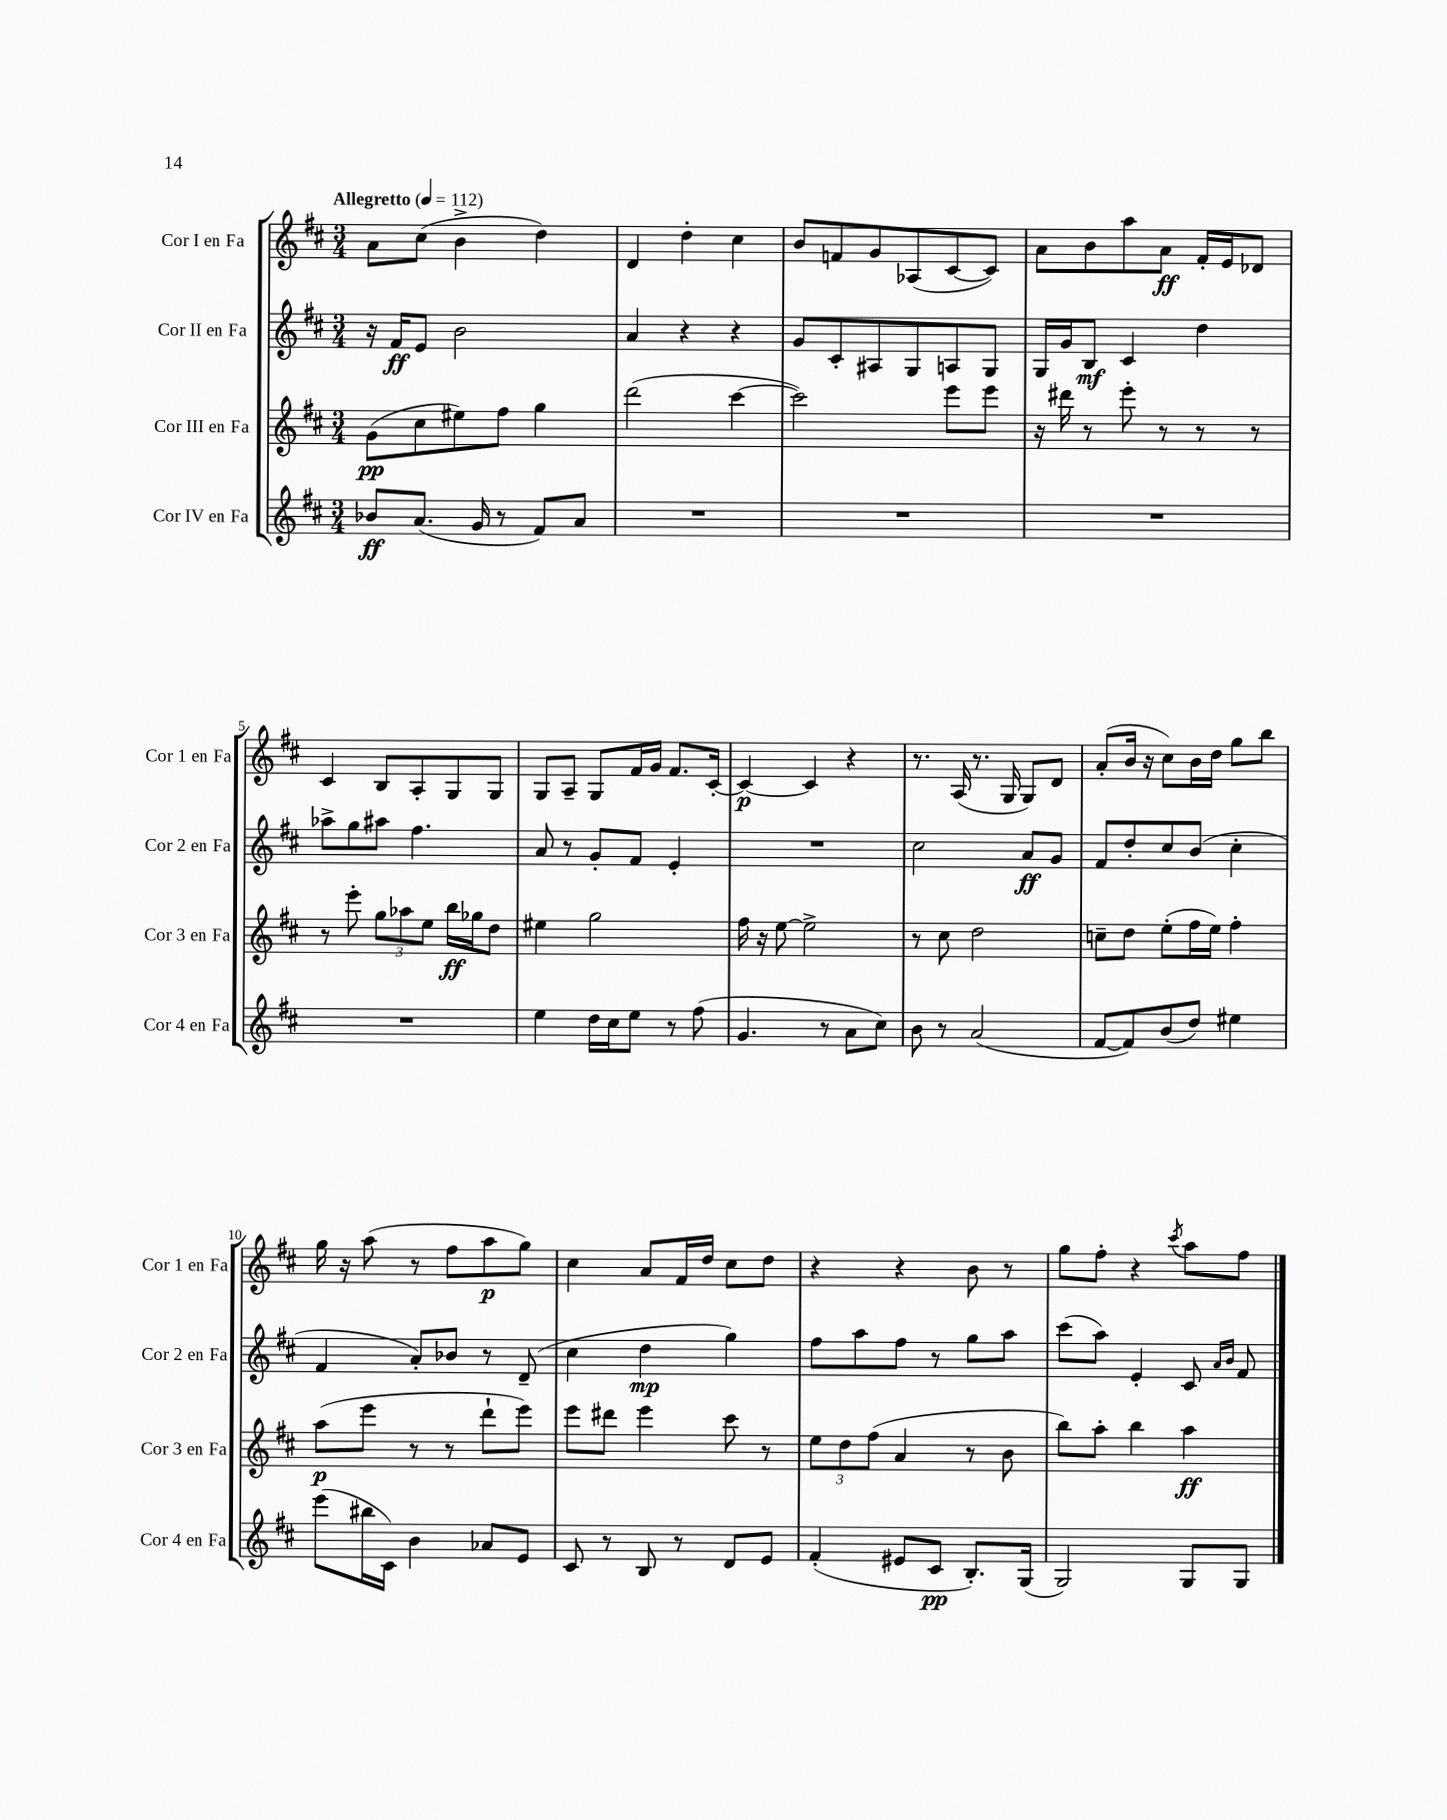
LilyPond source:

<<
\new StaffGroup <<
\new Staff = "s0" \with { instrumentName = "Cor I en Fa" shortInstrumentName = "Cor 1 en Fa" } {
    \clef treble \key d \major \numericTimeSignature \time 3/4 \tempo "Allegretto" 4 = 112
    a'8 cis''8( b'4-> d''4) |
    d'4 d''4-. cis''4 |
    b'8 f'8 g'8 aes8( cis'8~ cis'8) |
    a'8 b'8 a''8 a'8\ff fis'16-. e'16 des'8 |
    cis'4 b8 a8-. g8 g8 |
    g8 a8-- g8 fis'16 g'16 fis'8. cis'16~-. |
    cis'4~\p cis'4 r4 |
    r8. a16( r8. g16 g8) d'8 |
    a'8-.( b'16 r16 cis''8) b'16 d''16 g''8 b''8 |
    g''16 r16 a''8( r8 fis''8 a''8\p g''8) |
    cis''4 a'8 fis'16 d''16 cis''8 d''8 |
    r4 r4 b'8 r8 |
    g''8 fis''8-. r4 \acciaccatura { cis'''8 } a''8 fis''8 \bar "|." |
}
\new Staff = "s1" \with { instrumentName = "Cor II en Fa" shortInstrumentName = "Cor 2 en Fa" } {
    \clef treble \key d \major \numericTimeSignature \time 3/4
    r16 fis'16\ff e'8 b'2 |
    a'4 r4 r4 |
    g'8 cis'8-. ais8 g8 a8 g8 |
    g16 g'16 b8\mf cis'4 d''4 |
    aes''8-> g''8 ais''8 fis''4. |
    a'8 r8 g'8-. fis'8 e'4-. |
    R2. |
    cis''2 a'8\ff g'8 |
    fis'8 d''8-. cis''8 b'8( cis''4-. |
    fis'4 a'8-.) bes'8 r8 d'8--( |
    cis''4 d''4\mp g''4) |
    fis''8 a''8 fis''8 r8 g''8 a''8 |
    cis'''8( a''8) e'4-. cis'8 \grace { a'16 b'16 } fis'8 \bar "|." |
}
\new Staff = "s2" \with { instrumentName = "Cor III en Fa" shortInstrumentName = "Cor 3 en Fa" } {
    \clef treble \key d \major \numericTimeSignature \time 3/4
    g'8\pp( cis''8 eis''8) fis''8 g''4 |
    d'''2( cis'''4~ |
    cis'''2) e'''8 e'''8 |
    r16 dis'''16 r8 e'''8-. r8 r8 r8 |
    r8 e'''8-. \tuplet 3/2 { g''8 aes''8 e''8 } b''16\ff ges''16 d''8 |
    eis''4 g''2 |
    fis''16 r16 e''8~ e''2-> |
    r8 cis''8 d''2 |
    c''8-- d''8 e''8-.( fis''16 e''16) fis''4-. |
    a''8\p( e'''8 r8 r8 d'''8-! e'''8) |
    e'''8 dis'''8 e'''4 cis'''8 r8 |
    \tuplet 3/2 { e''8 d''8 fis''8( } a'4 r8 b'8 |
    b''8) a''8-. b''4 a''4\ff \bar "|." |
}
\new Staff = "s3" \with { instrumentName = "Cor IV en Fa" shortInstrumentName = "Cor 4 en Fa" } {
    \clef treble \key d \major \numericTimeSignature \time 3/4
    bes'8\ff a'8.( g'16 r8 fis'8) a'8 |
    R2. |
    R2. |
    R2. |
    R2. |
    e''4 d''16 cis''16 e''8 r8 fis''8( |
    g'4. r8 a'8 cis''8) |
    b'8 r8 a'2( |
    fis'8~ fis'8) b'8( d''8) eis''4 |
    e'''8( bis''16 cis'16) b'4 aes'8 e'8 |
    cis'8 r8 b8 r8 d'8 e'8 |
    fis'4-.( eis'8 cis'8\pp b8.-.) g16( |
    g2) g8 g8 \bar "|." |
}
>>
>>
